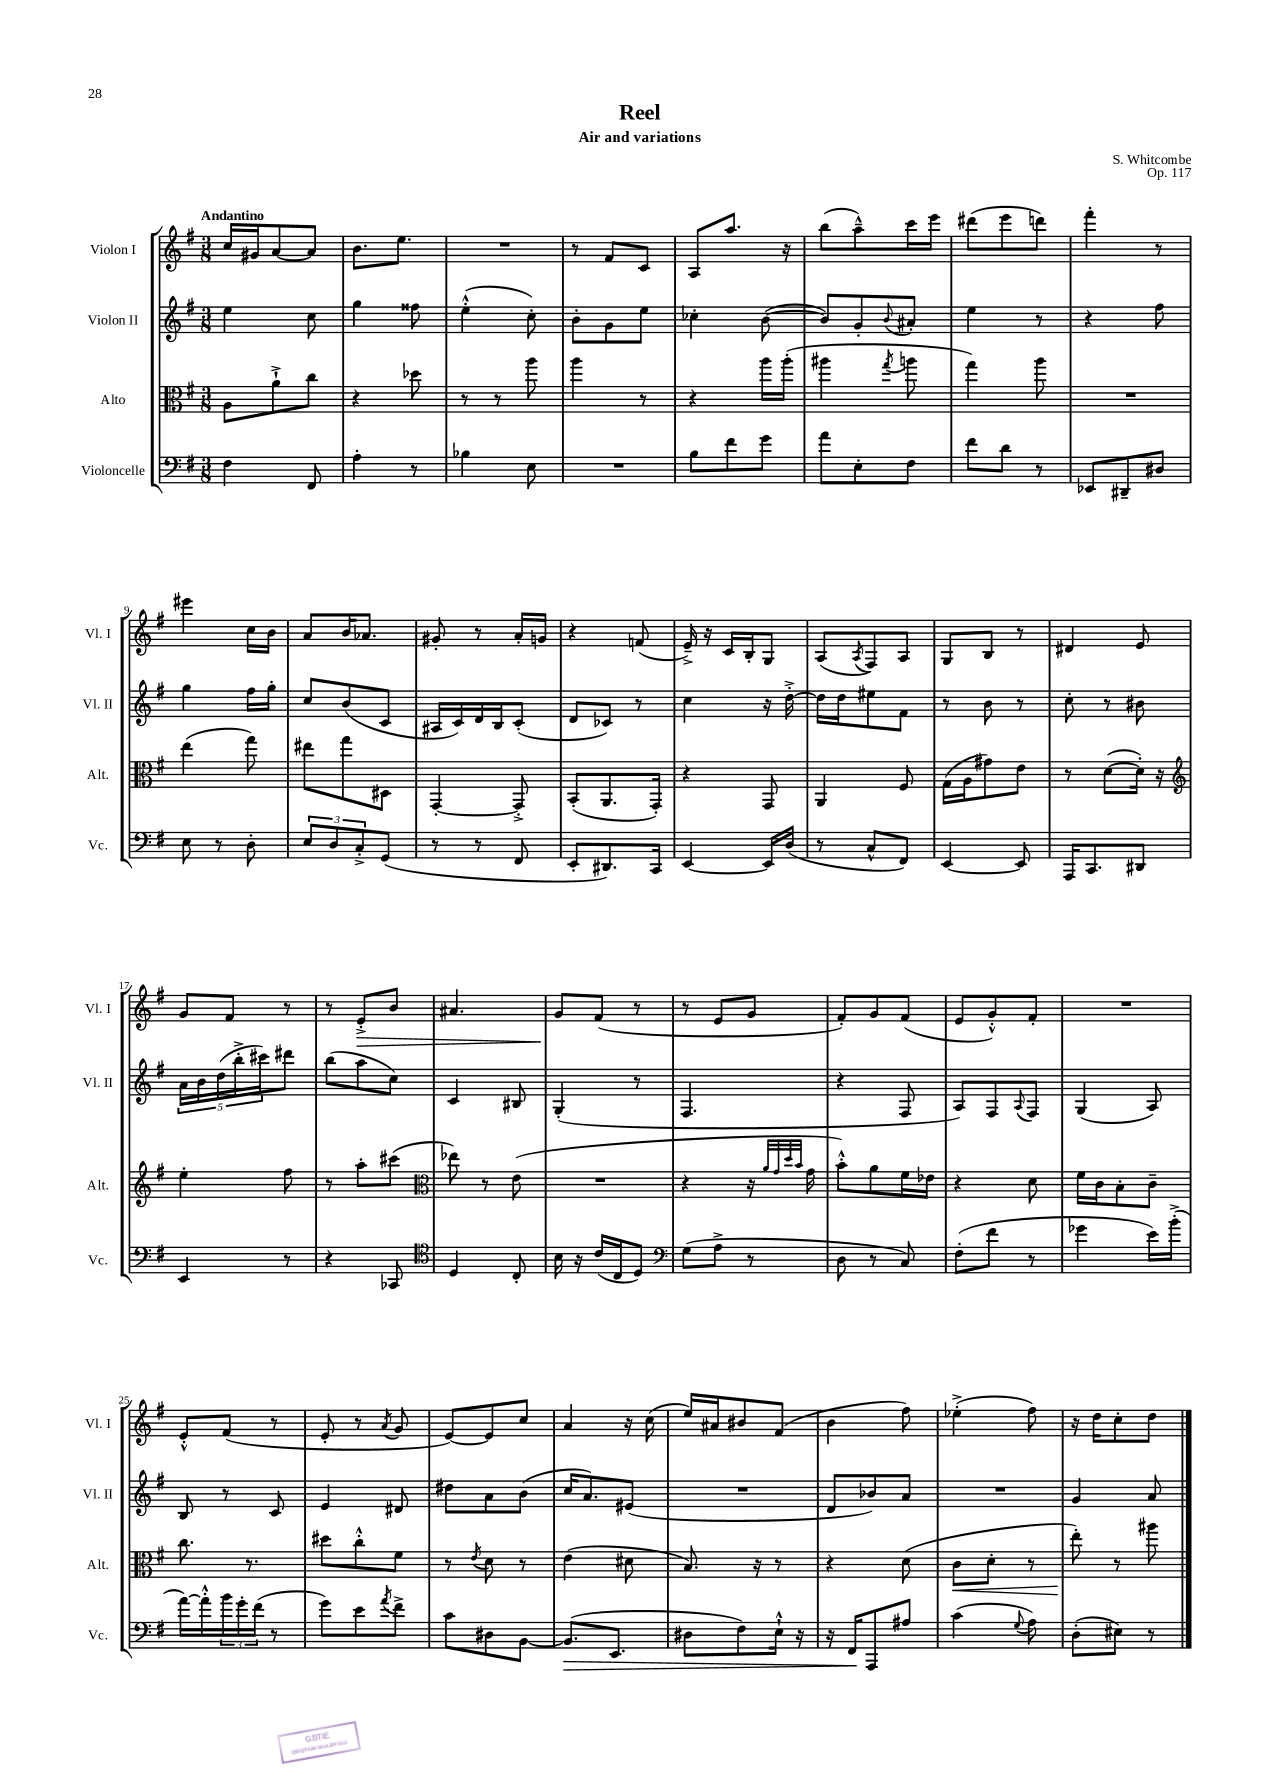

**kern	**dynam	**kern	**dynam	**kern	**kern	**dynam
*part4	*part4	*part3	*part3	*part2	*part1	*part1
*staff4	*staff4	*staff3	*staff3	*staff2	*staff1	*staff1
*I"Violoncelle	*	*I"Alto	*	*I"Violon II	*I"Violon I	*
*I'Vc.	*	*I'Alt.	*	*I'Vl. II	*I'Vl. I	*
*clefF4	*	*clefC3	*	*clefG2	*clefG2	*
*k[f#]	*	*k[f#]	*	*k[f#]	*k[f#]	*
*M3/8	*	*M3/8	*	*M3/8	*M3/8	*
=1	=1	=1	=1	=1	=1	=1
!	!	!	!	!	!LO:TX:a:B:t=Andantino	!
4F#\	.	8A\L	.	4ee\	16cc/LL	.
.	.	.	.	.	16g#X/J	.
.	.	8a`^\	.	.	[8a/	.
8FF#/	.	8cc\J	.	8cc\	8a/J]	.
=2	=2	=2	=2	=2	=2	=2
4A'\	.	4r	.	4gg\	8.b\L	.
.	.	.	.	.	8.ee\J	.
8r	.	8dd-X\	.	8ff##X\	.	.
=3	=3	=3	=3	=3	=3	=3
4B-X\	.	8r	.	(4ee'^^\	4.r	.
.	.	8r	.	.	.	.
8E\	.	8aa\	.	8cc'\)	.	.
=4	=4	=4	=4	=4	=4	=4
4.r	.	4aa\	.	8b'\L	8r	.
.	.	.	.	8g\	8f#/L	.
.	.	8r	.	8ee\J	8c/J	.
=5	=5	=5	=5	=5	=5	=5
8B\L	.	4r	.	4cc-X'\	8A/L	.
8f#\	.	.	.	.	8.aa/J	.
8g\J	.	16aa\LL	.	([8b\	.	.
.	.	(16aa'\JJ	.	.	16r	.
=6	=6	=6	=6	=6	=6	=6
8a\L	.	4aa#X\	.	8b/L])	(8bb\L	.
8E'\	.	.	.	8g'/	8aa~^^\)	.
.	.	8qgg/	.	8qqb/	.	.
8F#\J	.	8aan\	.	8a#X'/J	16ccc\L	.
.	.	.	.	.	16eee\JJ	.
=7	=7	=7	=7	=7	=7	=7
8f#\L	.	4gg\)	.	4ee\	(8ddd#X\L	.
8d\J	.	.	.	.	8eee\	.
8r	.	8aa\	.	8r	8dddn\J)	.
=8	=8	=8	=8	=8	=8	=8
8EE-X/L	.	4.r	.	4r	4fff#'\	.
8DD#X~/	.	.	.	.	.	.
8D#X/J	.	.	.	8ff#\	8r	.
!!LO:LB:g=z
=9	=9	=9	=9	=9	=9	=9
8E\	.	(4ee\	.	4gg\	4eee#X\	.
8r	.	.	.	.	.	.
8D'\	.	8gg\)	.	16ff#\LL	16cc\LL	.
.	.	.	.	16gg'\JJ	16b\JJ	.
=10	=10	=10	=10	=10	=10	=10
12E/L	.	8ee#X\L	.	8cc/L	8a/L	.
12D/	.	.	.	.	.	.
.	.	8gg\	.	(8b/	16b/K	.
12C'^/	.	.	.	.	.	.
.	.	.	.	.	8.a-X/J	.
(8GG/J	.	8D#X\J	.	8c/J	.	.
=11	=11	=11	=11	=11	=11	=11
8r	.	[4GG'/	.	16A#X/LL	8g#X'/	.
.	.	.	.	16c/)	.	.
8r	.	.	.	16d/	8r	.
.	.	.	.	16B/J	.	.
8FF#/	.	8GG'^/]	.	(8c'/J	16a'/LL	.
.	.	.	.	.	16gn/JJ	.
=12	=12	=12	=12	=12	=12	=12
8EE'/L	.	(8BB'/L	.	8d/L	4r	.
8.DD#X/)	.	8.AA/	.	8c-X/J)	.	.
.	.	.	.	8r	(8fn/	.
16CC/Jk	.	16GG'/Jk)	.	.	.	.
=13	=13	=13	=13	=13	=13	=13
[4EE/	.	4r	.	4cc\	16e~^/)	.
.	.	.	.	.	16r	.
.	.	.	.	.	16c/LL	.
.	.	.	.	.	16B'/J	.
16EE/LL]	.	8GG/	.	16r	8G/J	.
(16D/JJ	.	.	.	[16dd'^\	.	.
=14	=14	=14	=14	=14	=14	=14
8r	.	4AA/	.	16dd\LL]	(8A/L	.
.	.	.	.	16dd\J	.	.
.	.	.	.	.	8qA/	.
8C^^/L	.	.	.	8ee#X\	8F#/)	.
8FF#/J)	.	8F#/	.	8f#\J	8A/J	.
=15	=15	=15	=15	=15	=15	=15
[4EE/	.	(16G\LL	.	8r	8G/L	.
.	.	16A\J	.	.	.	.
.	.	8g#X\)	.	8b\	8B/J	.
8EE/]	.	8e\J	.	8r	8r	.
=16	=16	=16	=16	=16	=16	=16
16AAA/KL	.	8r	.	8cc'\	4d#X/	.
8.CC/	.	.	.	.	.	.
.	.	([8d\L	.	8r	.	.
8DD#X/J	.	16d'\Jk])	.	8b#X\	8e/	.
.	.	16r	.	.	.	.
!!LO:LB:g=z
=17	=17	=17	=17	=17	=17	=17
*	*	*clefG2	*	*	*	*
4EE/	.	4ee'\	.	20a\LL	8g/L	.
.	.	.	.	20b\	.	.
.	.	.	.	(20dd\	.	.
.	.	.	.	.	8f#/J	.
.	.	.	.	20bb'^\	.	.
.	.	.	.	20ccc#X\J)	.	.
8r	.	8ff#\	.	8ddd#X\J	8r	.
=18	=18	=18	=18	=18	=18	=18
4r	.	8r	.	(8bb\L	8r	.
!	!	!	!	!	!	!LO:HP:b
.	.	8aa'\L	.	8aa\	8e'^/L	>
8CC-X/	.	(8ccc#X\J	.	8cc\J)	8b/J	.
=19	=19	=19	=19	=19	=19	=19
*clefC4	*	*clefC3	*	*	*	*
4D/	.	8ee-X\)	.	4c/	4.a#X/	.
.	.	8r	.	.	.	.
8C'/	.	(8e\	.	8B#X/	.	.
=20	=20	=20	=20	=20	=20	=20
16B\	.	4.r	.	(4G'/	8g/L	.
16r	.	.	.	.	.	.
(16c/LL	.	.	.	.	(8f#/J	]
16C/J	.	.	.	.	.	.
8D/J)	.	.	.	8r	8r	.
=21	=21	=21	=21	=21	=21	=21
*clefF4	*	*	*	*	*	*
(8G\L	.	4r	.	4.F#/	8r	.
8A^\J	.	.	.	.	8e/L	.
8r	.	16r	.	.	8g/J	.
.	.	32qqa/LLL	.	.	.	.
.	.	32qqg/	.	.	.	.
.	.	32qqdd/	.	.	.	.
.	.	32qqb/JJJ	.	.	.	.
.	.	16g\	.	.	.	.
=22	=22	=22	=22	=22	=22	=22
8D\	.	8b'^^\L)	.	4r	8f#'/L)	.
8r	.	8a\	.	.	8g/	.
8C/)	.	16f#\L	.	8F#/	(8f#/J	.
.	.	16e-X\JJ	.	.	.	.
=23	=23	=23	=23	=23	=23	=23
(8F#'\L	.	4r	.	8A/L)	8e/L	.
8f#\J	.	.	.	8F#/	8g'^^/)	.
.	.	.	.	8qqA/	.	.
8r	.	8d\	.	8F#/J	8f#'/J	.
=24	=24	=24	=24	=24	=24	=24
4g-X\	.	16f#\LL	.	(4G/	4.r	.
.	.	16c\J	.	.	.	.
.	.	8B'\	.	.	.	.
16e\LL)	.	8c~\J	.	8A/)	.	.
(16b'^\JJ	.	.	.	.	.	.
!!LO:LB:g=z
=25	=25	=25	=25	=25	=25	=25
[16a\LL)	.	8.cc\	.	8B/	8e'^^/L	.
16a'^^\]	.	.	.	.	.	.
24b\	.	.	.	8r	(8f#/J	.
24g'\	.	.	.	.	.	.
.	.	8.r	.	.	.	.
(24f#\JJ	.	.	.	.	.	.
8r	.	.	.	8c/	8r	.
=26	=26	=26	=26	=26	=26	=26
8g\L)	.	8dd#X\L	.	4e/	8e'/	.
8e\	.	8cc'^^\	.	.	8r	.
8qa/	.	.	.	.	8qa/	.
8f#^\J	.	8f#\J	.	8d#X/	8g/	.
=27	=27	=27	=27	=27	=27	=27
8c\L	.	8r	.	8dd#X\L	[8e/L)	.
.	.	8qe/	.	.	.	.
8D#X\	.	8d\	.	8a\	8e/]	.
[8BB\J	.	8r	.	(8b\J	8cc/J	.
=28	=28	=28	=28	=28	=28	=28
!	!LO:HP:b	!	!	!	!	!
(8.BB/L]	>	(4e\	.	16cc/KL	4a/	.
.	.	.	.	8.a/)	.	.
8.EE/J	.	.	.	.	.	.
.	.	8d#X\	.	(8e#X/J	16r	.
.	.	.	.	.	(16cc\	.
=29	=29	=29	=29	=29	=29	=29
8D#X\L	.	8.B/)	.	4.r	16ee/LL)	.
.	.	.	.	.	16a#X/J	.
8F#\)	.	.	.	.	8b#X/	.
.	.	16r	.	.	.	.
16E`^^\Jk	.	8r	.	.	(8f#/J	.
16r	.	.	.	.	.	.
=30	=30	=30	=30	=30	=30	=30
16r	.	4r	.	8d/L	4b\	.
16FF#/KL	.	.	.	.	.	.
8AAA/	]	.	.	8b-X/)	.	.
8A#X/J	.	(8d\	.	8a/J	8ff#\)	.
=31	=31	=31	=31	=31	=31	=31
!	!	!	!LO:HP:b	!	!	!
(4c\	.	8c\L	<	4.r	(4ee-X'^\	.
.	.	8d'\J	.	.	.	.
8qqG/	.	.	.	.	.	.
8A\)	.	8r	.	.	8ff#\)	.
=32	=32	=32	=32	=32	=32	=32
(8D'\L	.	8ee'\)	.	4g/	16r	.
.	.	.	.	.	16dd\KL	.
8E#X\J)	.	8r	[	.	8cc'\	.
8r	.	8aa#X\	.	8a/	8dd\J	.
==	==	==	==	==	==	==
*-	*-	*-	*-	*-	*-	*-
